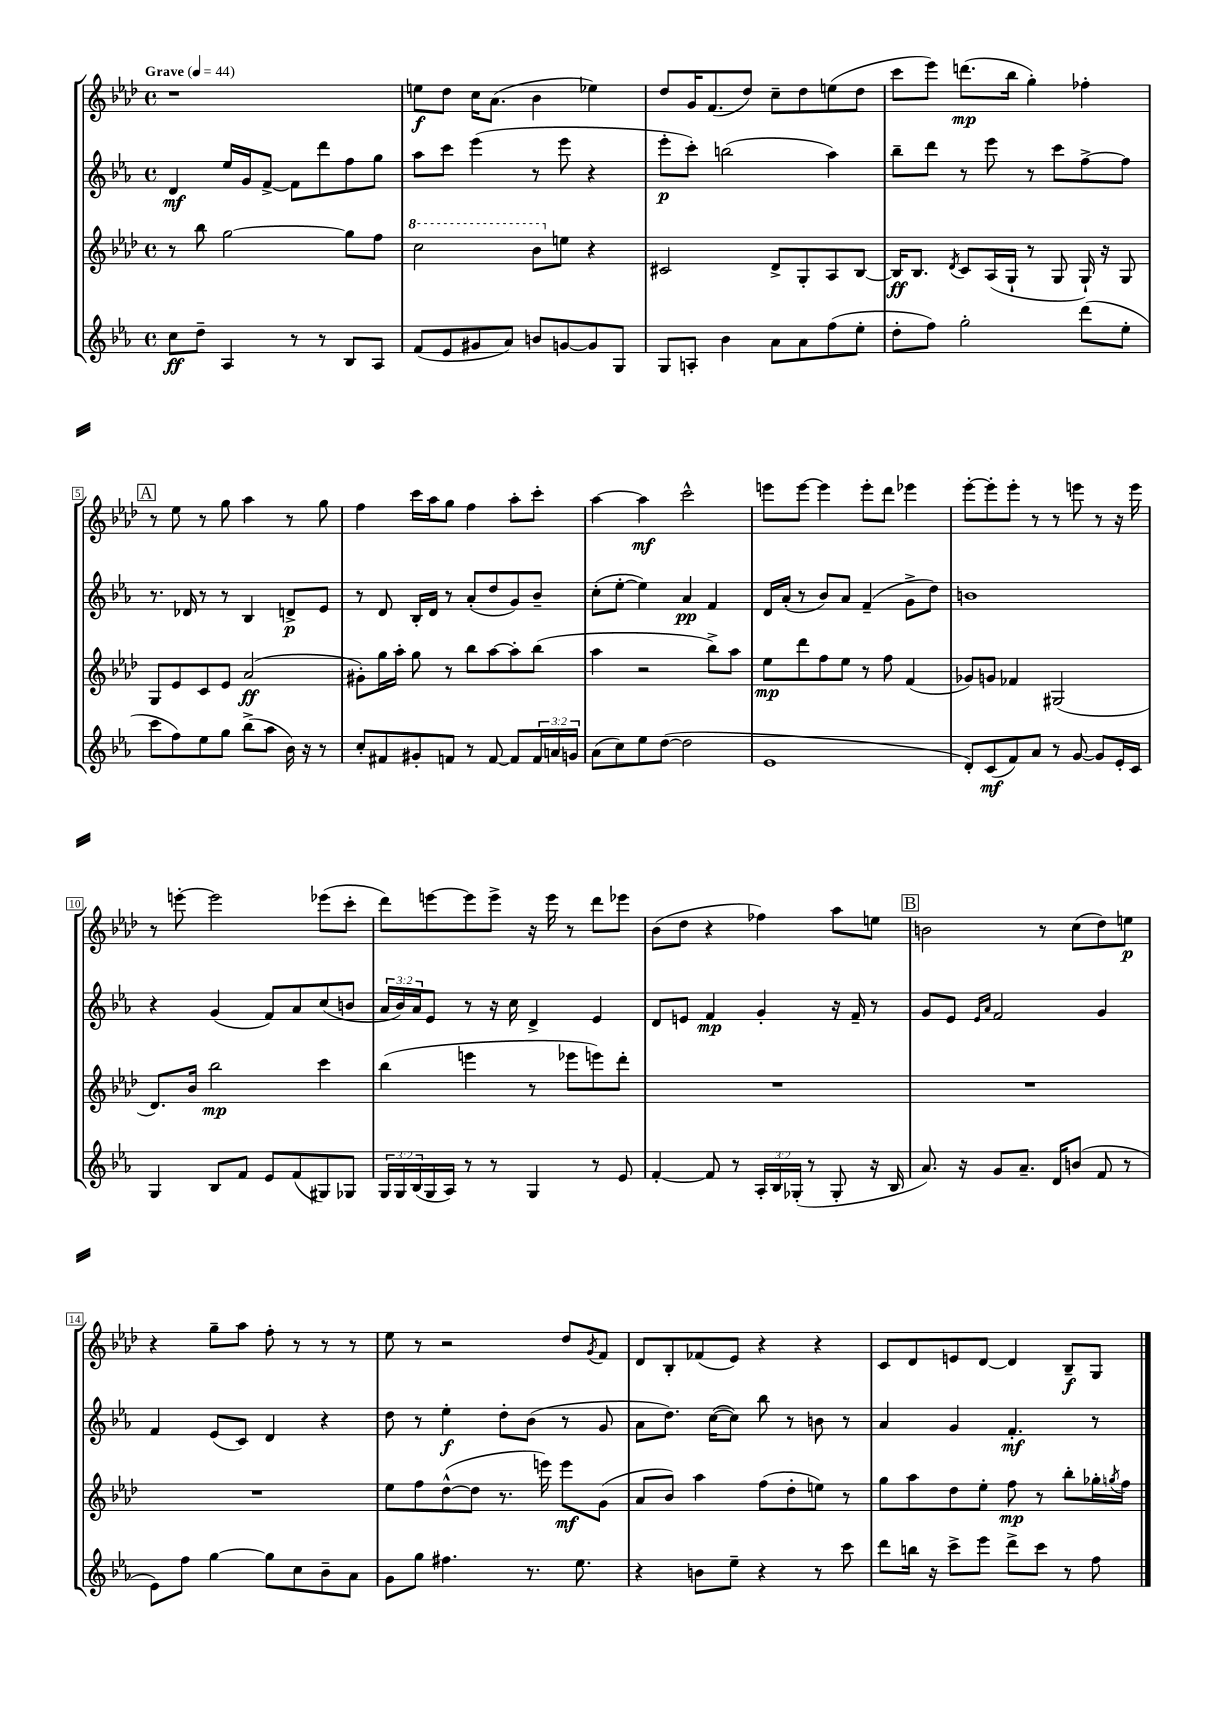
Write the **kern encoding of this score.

**kern	**kern	**kern	**kern
*staff4	*staff3	*staff2	*staff1
*clefG2	*clefG2	*clefG2	*clefG2
*k[b-e-a-]	*k[b-e-a-d-]	*k[b-e-a-]	*k[b-e-a-d-]
*M4/4	*M4/4	*M4/4	*M4/4
*met(c)	*met(c)	*met(c)	*met(c)
*MM44	*MM44	*MM44	*MM44
8cc	8r	4d	1r
8dd~	8bb-	.	.
4A-	[2gg	16ee-	.
.	.	16g	.
.	.	[8f^	.
8r	.	8f]	.
8r	.	8ddd	.
8B-	8gg]	8ff	.
8A-	8ff	8gg	.
=	=	=	=
(8f	2ccc	8aa-	8ee
8e-	.	8ccc	8dd-
8g#	.	(4eee-	16cc
.	.	.	(8.a-
8a-)	.	.	.
8b	8bb-	8r	4b-
[8g	8ee	8eee-	.
8g]	4r	4r	4ee-)
8G	.	.	.
=	=	=	=
8G	2c#	8eee-'	8dd-
8A'	.	8ccc')	16g
.	.	.	(8.f
4b-	.	(2bb	.
.	.	.	8dd-)
8a-	8d-^	.	8cc~
8a-	8G'	.	8dd-
(8ff	8A-	4aa-)	(8ee
8ee-'	[8B-	.	8dd-
=	=	=	=
8dd'	16B-]	8bb-~	8ccc
.	8.B-	.	.
8ff)	.	8ddd	8eee-)
.	8qd-	.	.
2gg'	8c	8r	(8.ddd
.	(16A-	8eee-	.
.	16G`	.	16bb-
.	8r	8r	4gg')
.	8G	8ccc	.
(8ddd	16G`)	[8ff^	4ff-'
.	16r	.	.
8ee-'	8G	8ff]	.
=	=	=	=
8ccc	8G	8.r	8r
8ff)	8e-	.	8ee-
.	.	16d-	.
8ee-	8c	8r	8r
8gg	8e-	8r	8gg
(8bb-^	(2a-	4B-	4aa-
8aa-	.	.	.
16b-)	.	8d^	8r
16r	.	.	.
8r	.	8e-	8gg
=	=	=	=
8cc'	8g#')	8r	4ff
8f#	16gg	8d	.
.	16aa-'	.	.
8g#'	8gg	16B-'	16ccc
.	.	16d	16aa-
8f	8r	8r	8gg
8r	8bb-	(8a-'	4ff
[8f	[8aa-	8dd	.
8f]	8aa-']	8g)	8aa-'
24f	(8bb-	8b-~	8ccc'
24a	.	.	.
24g	.	.	.
=	=	=	=
(8a-	4aa-	(8cc'	[4aa-
8cc)	.	[8ee-'	.
8ee-	2r	4ee-])	4aa-]
([8dd	.	.	.
2dd]	.	4a-	2ccc^^
.	8bb-^)	4f	.
.	8aa-	.	.
=	=	=	=
1e-	8ee-	16d	8eee
.	.	(16a-'	.
.	8ddd-	8r	[8eee
.	8ff	8b-)	4eee]
.	8ee-	8a-	.
.	8r	(4f~	8eee'
.	8ff	.	8ddd-
.	(4f	8g^	4eee-
.	.	8dd)	.
=	=	=	=
8d')	8g-)	1b	[8eee-'
(8c	8g	.	8eee-']
8f)	4f-	.	8eee-'
8a-	.	.	8r
8r	(2G#	.	8r
[8g	.	.	8eee
8g]	.	.	8r
16e-'	.	.	16r
16c	.	.	16eee
=	=	=	=
4G	8.d-)	4r	8r
.	.	.	[8eee'
.	16b-	.	.
8B-	2bb-	(4g	2eee]
8f	.	.	.
8e-	.	8f)	.
(8f	.	8a-	.
8G#)	4ccc	(8cc	(8eee-
8G-	.	8b	8ccc'
=	=	=	=
24G	(4bb-	24a-	8ddd-)
24G	.	24b-)	.
(24B-	.	24a-	.
16G	.	8e-	[8eee
16A-)	.	.	.
8r	4eee	8r	8eee]
8r	.	16r	8eee^
.	.	16cc	.
4G	8r	4d^	16r
.	.	.	16eee
.	8eee-	.	8r
8r	8eee)	4e-	8ddd-
8e-	8ddd-'	.	8eee-
=	=	=	=
[4f'	1r	8d	(8b-
.	.	8e	8dd-
8f]	.	4f	4r
8r	.	.	.
24A-'	.	4g'	4ff-)
24B-	.	.	.
(24G-'	.	.	.
8r	.	.	.
8G-'	.	16r	8aa-
.	.	16f~	.
16r	.	8r	8ee
16B-	.	.	.
=	=	=	=
8.a-)	1r	8g	2b
.	.	8e-	.
16r	.	.	.
.	.	16qqe-	.
.	.	16qqa-	.
8g	.	2f	.
8.a-~	.	.	.
.	.	.	8r
16d	.	.	.
(8b	.	.	(8cc
8f	.	4g	8dd-)
8r	.	.	8ee
=	=	=	=
8e-)	1r	4f	4r
8ff	.	.	.
[4gg	.	(8e-	8gg~
.	.	8c)	8aa-
8gg]	.	4d	8ff'
8cc	.	.	8r
8b-~	.	4r	8r
8a-	.	.	8r
=	=	=	=
8g	8ee-	8dd	8ee-
8gg	8ff	8r	8r
4.ff#	([8dd-^^	4ee-'	2r
.	8dd-]	.	.
.	8.r	8dd'	.
8.r	.	(8b-	.
.	16eee)	.	.
.	8eee	8r	8dd-
8.ee-	.	.	.
.	.	.	8qg
.	(8g	8g	8f
=	=	=	=
4r	8a-	8a-	8d-
.	8b-)	8.dd)	8B-'
8b	4aa-	.	(8f-
.	.	([16cc	.
8ee-~	.	8cc])	8e-)
4r	(8ff	8bb-	4r
.	8dd-'	8r	.
8r	8ee)	8b	4r
8ccc	8r	8r	.
=	=	=	=
8ddd	8gg	4a-	8c
16bb	8aa-	.	8d-
16r	.	.	.
8ccc^	8dd-	4g	8e
8eee-	8ee-'	.	[8d-
8ddd^	8ff	4.f'	4d-]
8ccc	8r	.	.
8r	8bb-'	.	8B-~
8ff	16gg-'	8r	8G
.	8qgg	.	.
.	16ff	.	.
==	==	==	==
*-	*-	*-	*-
